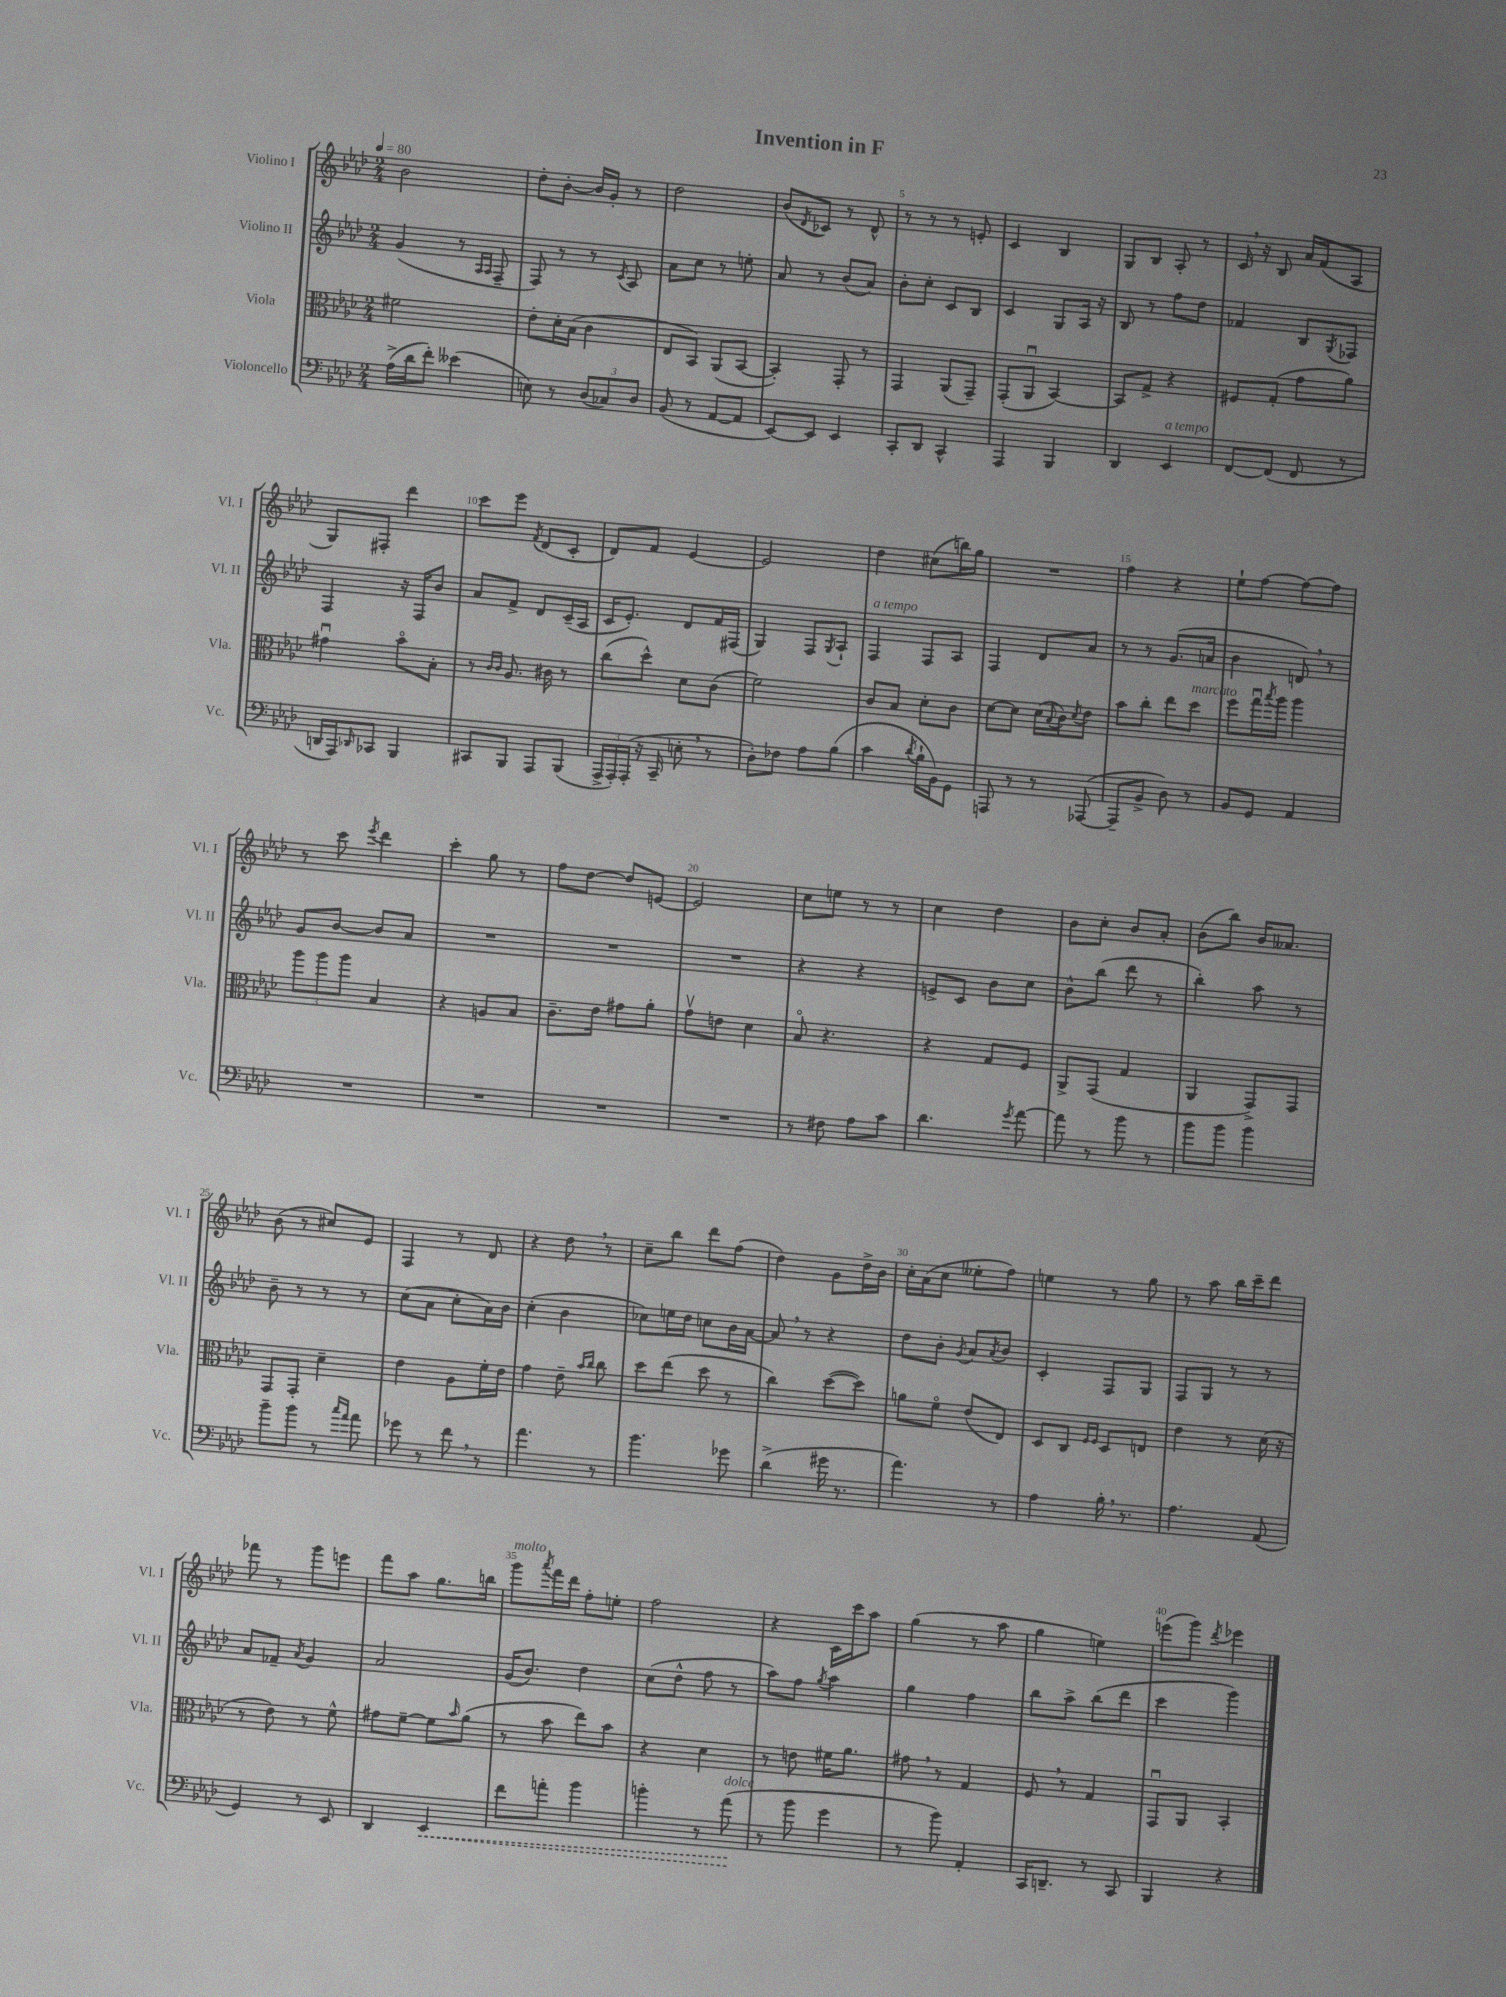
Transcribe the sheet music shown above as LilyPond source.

\header { title = "Invention in F" }
<<
\new StaffGroup <<
\new Staff = "s0" \with { instrumentName = "Violino I" shortInstrumentName = "Vl. I" } {
    \clef treble \key aes \major \numericTimeSignature \time 2/4 \tempo 4 = 80
    bes'2 |
    des''8-. bes'8~-. bes'16 g'16-. r8 |
    des''2 |
    bes'8( \acciaccatura { des'8 } ces'8) r8 des'8-^ |
    r8 r8 r8 e'8-. |
    c'4 bes4 |
    g8 bes8 aes8-. r8 |
    c'16 \breathe r16 bes8 aes'16 f'16( aes8 |
    g8) fis8-. des'''4 |
    c'''8 ees'''8 \acciaccatura { f'8 } des'8( c'8-. |
    des'8) f'8 ees'4~ |
    ees'2 |
    des''4 cis''8( b''16) g''16 |
    R2 |
    f''4 r4 |
    ees''8-! f''8~ f''8~ f''8 |
    r8 c'''8 \acciaccatura { ees'''8 } des'''4 |
    c'''4-. g''8 r8 |
    f''8 des''8~ des''8 e'8~ |
    e'2 |
    c''8 e''8 r8 r8 |
    c''4 des''4 |
    bes'8 c''8-. bes'8 aes'8-. |
    bes'8( bes''8) bes'16 aeses'8. |
    bes'8( r8 cis''8) ees'8 |
    f4 r8 des'8 |
    r4 des''8 \breathe r8 |
    c''8-- bes''8 des'''8 f''8( |
    des''4) g'8 des''16-> bes'16 |
    c''16-. aes'16( c''8 eeses''8-. f''8) |
    e''4 r8 g''8 |
    r8 aes''8 bes''16 c'''16-- des'''8 |
    fes'''8 r8 g'''8 e'''8 |
    f'''8 aes''8 g''8. b''16 |
    g'''8^\markup { \italic "molto" } \acciaccatura { aes'''8 } f'''16 des'''16 f''8-. e''8-. |
    f''2 |
    r4 c'16 c'''16 aes''8 |
    g''4( r8 aes''8 |
    g''4 e''4) |
    e'''8( g'''8) \acciaccatura { des'''8 } ees'''4 \bar "|." |
}
\new Staff = "s1" \with { instrumentName = "Violino II" shortInstrumentName = "Vl. II" } {
    \clef treble \key aes \major \numericTimeSignature \time 2/4
    g'4( r8 \grace { aes16 aes16 } f8-- |
    f8) r8 r8 \acciaccatura { c'8 } aes8 |
    aes'8 c''8 r8 e''8-. |
    aes'8 r8 bes'8( aes'8) |
    bes'8-. c''8-. c'8 bes8 |
    c'4 g8 aes16 r16 |
    bes8 r8 f''8 des''8 |
    fes'4 bes8 \acciaccatura { g8 } fes8 |
    f4 r16 f16 bes'8 |
    aes'8 f'8-> des'8 c'16--( aes16 |
    c'16 ees'8.-.) des'8 f'16 fis16( |
    g4) f8 \acciaccatura { g8 } aes8-! |
    f4^\markup { \italic "a tempo" } f8 aes8 |
    f4 des'8 aes'8 |
    r8 r8 g'8.( a'16 |
    bes'4 d'8) \breathe r8 |
    g'8 bes'8~ bes'8 aes'8 |
    R2 |
    R2 |
    R2 |
    r4 r4 |
    e'8-> c'8 bes'8 c''8 |
    bes'8-^ bes''8( des'''8 r8 |
    bes''4-.) aes''8 r8 |
    bes'8-- r8 r8 r8 |
    c''8( aes'8 c''8-. aes'16) bes'16 |
    c''4-.( bes'4 |
    ces''8) e''16 des''16 c''8 bes'16 aes'16~ |
    aes'8 \breathe r8 r4 |
    des''8 bes'8-. \acciaccatura { g'8 } aes'8 \acciaccatura { aes'8 } bes'8 |
    c'4-. f8 g8 |
    f8 g8 r8 r8 |
    aes'8 fes'8-- \acciaccatura { aes'8 } g'4 |
    aes'2 |
    g'16( bes'8.) des''4 |
    c''8( des''8-^ f''8 r8 |
    aes''8) f''8 \acciaccatura { g''8 } aes''4 |
    g''4 f''4 |
    bes''8 aes''8-> bes''8( des'''8 |
    c'''4 g'''4) \bar "|." |
}
\new Staff = "s2" \with { instrumentName = "Viola" shortInstrumentName = "Vla." } {
    \clef alto \key aes \major \numericTimeSignature \time 2/4
    fis'2 |
    ees'8-. des'16-. bes16( c'4 |
    ees8 bes,8) aes,8( bes,8~ |
    bes,4-.) g,8-. r8 |
    g,4 aes,8( g,8--) |
    g,8-.( aes,8\downbow bes,4~) |
    bes,8 g8-> r4 |
    fis8 g8-.( g'8 aes'8) |
    gis'4\downbow bes'8\flageolet bes8-. |
    r8 \grace { c'16 c'16 } aes8. cis'16 r8 |
    c''8( des''8-^) des'8 c'8( |
    f'2) |
    c'8 bes8 des'8-. c'8 |
    des'8~ des'8 des'16( \appoggiatura { bes8 } c'16) \acciaccatura { des'8 } ees'8 |
    bes'8 c''8-. ees''8 des''8^\markup { \italic "marcato" } |
    f''8 g''16\downbow \acciaccatura { bes''8 } aes''16 aes''4 |
    \tuplet 3/2 { aes''8 aes''8 aes''8 } bes4 |
    r4 a8 bes8 |
    c'8.-- ees'16 gis'8 aes'8-. |
    g'8\upbow e'8 des'4 |
    bes8\flageolet r4. |
    r4 g8 f8 |
    aes,8-> g,8( g4 |
    aes,4 g,8->) g,8 |
    g,8 g,8-. des'4-- |
    ees'4 aes8 f'16-. ees'16 |
    g'4 ees'8-- \grace { bes'16 c''16 } c''8 |
    des''8 ees''8( des''8 r8 |
    c''4) des''8~( des''8) |
    a'8 f'8\flageolet ees'8( ees8) |
    des8 c8 \grace { f16 f16 } des8 e8 |
    ees'4 r8 des'16( r16 |
    r8 ees'8) r8 f'8-^ |
    gis'8 f'8~-- f'8 \grace { bes'16 } aes'8( |
    r8 bes'8 ees''8) bes'8 |
    r4 des'4 |
    r8 e'8 fis'16 aes'8. |
    gis'8 \breathe r8 g4 |
    f8 \breathe r8 g4 |
    g,8\downbow aes,8 bes,4-. \bar "|." |
}
\new Staff = "s3" \with { instrumentName = "Violoncello" shortInstrumentName = "Vc." } {
    \clef bass \key aes \major \numericTimeSignature \time 2/4
    aes16->( des'16 f'8-.) eeses'4( |
    e8) r8 \tuplet 3/2 { des8( ces8) des8 } |
    bes,8( r8 aes,8~ aes,8 |
    ees,8~) ees,8 ees,4 |
    c,8-. des,8 c,4-^ |
    aes,,4 bes,,4 |
    des,4 ees,4^\markup { \italic "a tempo" } |
    f,8~ f,8( f,8 r8 |
    d,16 aes,,16) \grace { des,16 } ces,8 bes,,4 |
    cis,8 bes,,8 aes,,8 bes,,8( |
    \tuplet 3/2 { aes,,16-> aes,,16-.) aes,,16-.( } r16 c,16-- e8-. \breathe r8 |
    des8-.) fes8 aes8 bes8( |
    c'4 \acciaccatura { des'8 } bes16-! bes,16) g,8 |
    a,,8 r8 r8 aes,,8~( |
    aes,,8-- bes,8-> des8) r8 |
    bes,8 g,8 aes,4 |
    R2 |
    R2 |
    R2 |
    R2 |
    r8 fis8 aes8 c'8 |
    des'4. \acciaccatura { g'8 } aes'8~ |
    aes'8 r8 bes'8 r8 |
    bes'8 bes'8 bes'4 |
    bes'8-- bes'8 r8 \grace { c''16 aes'16 } aes'8 |
    ges'8 r8 f'8 \breathe r8 |
    aes'4. r8 |
    bes'4. ges'8 |
    des'4->( gis'16 r8. |
    aes'4.) r8 |
    aes4 bes16-. \breathe r8. |
    aes4. aes,8( |
    g,4) r8 ees,8 |
    des,4 \once \override Hairpin.style = #'dashed-line ees,4\< |
    f'8 a'8-. bes'4 |
    b'4-. r8 aes'8\!^\markup { \italic "dolce" }( |
    r8 bes'8 g'4 |
    r8 bes'8) aes,4-. |
    c,16 d,8.-- r8 c,8 |
    bes,,4 r4 \bar "|." |
}
>>
>>
\layout { \context { \Score \override BarNumber.break-visibility = ##(#f #t #t) barNumberVisibility = #(every-nth-bar-number-visible 5) } }
